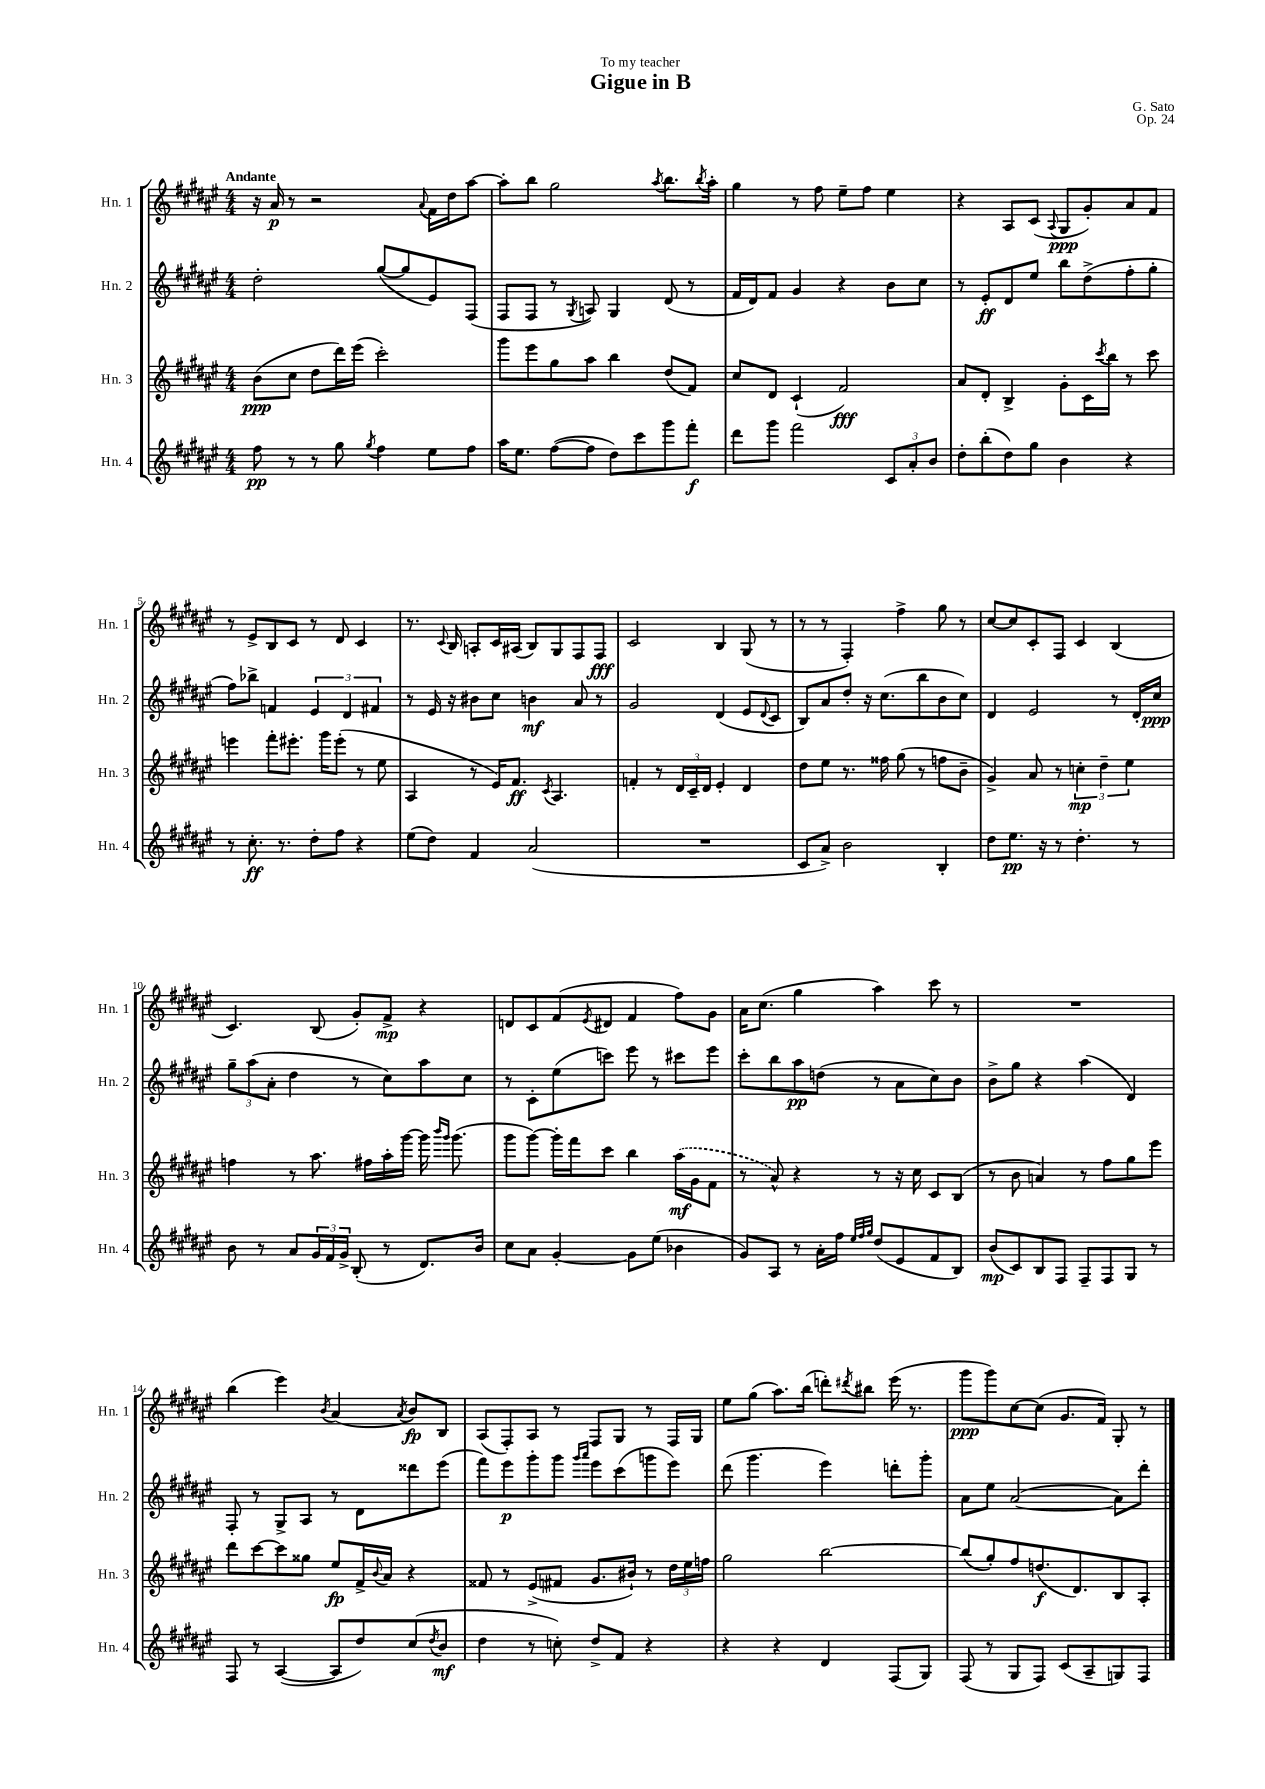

**kern	**kern	**kern	**kern
*staff4	*staff3	*staff2	*staff1
*clefG2	*clefG2	*clefG2	*clefG2
*k[f#c#g#d#a#e#]	*k[f#c#g#d#a#e#]	*k[f#c#g#d#a#e#]	*k[f#c#g#d#a#e#]
*M4/4	*M4/4	*M4/4	*M4/4
8ff#	(8b	2dd#'	16r
.	.	.	16a#
8r	8cc#	.	8r
8r	8dd#	.	2r
8gg#	16ddd#)	.	.
.	(16eee#	.	.
8qgg#	.	.	.
4ff#	2ccc#')	([8gg#	.
.	.	8gg#]	.
.	.	.	8qqa#
8ee#	.	8e#)	16f#
.	.	.	16dd#
8ff#	.	(8F#	[8aa#
=	=	=	=
16aa#	8ggg#	8F#	8aa#']
8.ee#	.	.	.
.	8eee#	8F#	8bb
([8ff#	8gg#	8r	2gg#
.	.	8qG#	.
8ff#]	8aa#	8A)	.
8dd#)	4bb	4G#	.
8ccc#	.	.	.
.	.	.	8qaa#
8ggg#	(8dd#	(8d#	8.bb
8fff#'	8f#)	8r	.
.	.	.	8qbb
.	.	.	16aa#'
=	=	=	=
8ddd#	8cc#	16f#	4gg#
.	.	16d#)	.
8ggg#	8d#	8f#	.
2fff#	(4c#`	4g#	8r
.	.	.	8ff#
.	2f#)	4r	8ee#~
.	.	.	8ff#
12c#	.	8b	4ee#
12a#'	.	.	.
.	.	8cc#	.
12b	.	.	.
=	=	=	=
8dd#'	8a#	8r	4r
(8bb'	8d#'	8e#'	.
8dd#)	4B^	8d#	8A#
8gg#	.	8ee#	(8c#
.	.	.	8qqA#
4b	8g#'	8bb	8G#
.	16c#	(8dd#^	8g#')
.	8qccc#	.	.
.	16bb	.	.
4r	8r	8ff#'	8a#
.	8ccc#	8gg#'	8f#
=	=	=	=
8r	4eee	8ff#)	8r
8.cc#'	.	8bb-^	8e#^
.	8fff#'	4f	8B
8.r	.	.	.
.	8.eee#'	.	8c#
8dd#'	.	6e#	8r
.	16ggg#	.	.
8ff#	(8eee#'	.	8d#
.	.	6d#	.
4r	8r	.	4c#
.	.	6f#	.
.	8ee#	.	.
=	=	=	=
(8ee#	4A#	8r	8.r
8dd#)	.	16e#	.
.	.	.	8qqc#
.	.	16r	16B
4f#	8r	8b#	8A'
.	16e#)	8cc#	16c#
.	8.f#	.	(16A#
(2a#	.	4b	8B)
.	8qc#	.	.
.	4.A#	.	8G#
.	.	8a#	8F#
.	.	8r	8F#
=	=	=	=
1r	4f'	2g#	2c#
.	8r	.	.
.	24d#	.	.
.	24c#~	.	.
.	24d#	.	.
.	4e#'	(4d#	4B
.	4d#	8e#	(8G#
.	.	8qqd#	.
.	.	8c#	8r
=	=	=	=
8c#	8dd#	8B)	8r
8a#^)	8ee#	8a#	8r
2b	8.r	8dd#'	4F#')
.	.	16r	.
.	16ff##	(8.cc#	.
.	(8gg#	.	4ff#^
.	8r	8bb	.
4B'	8ff	8b	8gg#
.	8b~	8cc#)	8r
=	=	=	=
8dd#	4g#^)	4d#	[8cc#
8.ee#	.	.	8cc#]
.	8a#	2e#	8c#'
16r	.	.	.
8r	8r	.	8F#
4.dd#'	6cc'	.	4c#
.	6dd#~	.	.
.	.	8r	(4B
.	6ee#	.	.
8r	.	16d#'	.
.	.	16cc#	.
=	=	=	=
8b	4ff	12gg#~	4.c#)
.	.	(12aa#	.
8r	.	.	.
.	.	12a#'	.
8a#	8r	4dd#	.
24g#	8.aa#	.	(8B
24f#	.	.	.
24g#^	.	.	.
(8B'	.	8r	8g#')
.	16ff#	.	.
8r	16aa#'	8cc#)	8f#^
.	[16ggg#	.	.
8.d#)	16ggg#]	8aa#	4r
.	16qqbbb	.	.
.	16qqggg#	.	.
.	(8.ggg#	.	.
.	.	8cc#	.
16b	.	.	.
=	=	=	=
8cc#	8ggg#	8r	8d
8a#	[8ggg#)	8c#'	8c#
[4g#'	16ggg#']	(8ee#	(8f#
.	16fff#	.	.
.	.	.	8qe#
.	8ccc#	8ccc)	8d#
8g#]	4bb	8eee#	4f#
(8ee#	.	8r	.
4b-	(16aa#	8ccc#	8ff#)
.	16g#	.	.
.	8f#	8eee#	8g#
=	=	=	=
8g#)	8r	8ccc#'	16a#
.	.	.	(8.cc#
8A#	8a#^^)	8bb	.
8r	4r	8aa#	4gg#
16a#'	.	(8dd	.
16ff#	.	.	.
32qqee#	.	.	.
32qqff#	.	.	.
32qqgg#	.	.	.
(8dd#	8r	8r	4aa#)
8e#	16r	8a#	.
.	16cc#	.	.
8f#	8c#	8cc#)	8ccc#
8B)	(8B	8b	8r
=	=	=	=
(8b	8r	8b^	1r
8c#)	8b	8gg#	.
8B	4a)	4r	.
8F#	.	.	.
8F#~	8r	(4aa#	.
8F#	8ff#	.	.
8G#	8gg#	4d#)	.
8r	8eee#	.	.
=	=	=	=
8F#	8ddd#	8F#'	(4bb
8r	[8ccc#	8r	.
([4A#	8ccc#]	8G#^	4eee#)
.	8gg##	8A#	.
.	.	.	8qb
8A#]	8ee#	8r	(4a#
8dd#)	16f#^	8d#	.
.	8qqb	.	.
.	16a#	.	.
.	.	.	8qa#
(8cc#	4r	8ddd##	8b)
8qdd#	.	.	.
8b	.	(8eee#	8B
=	=	=	=
4dd#	8f##	8fff#)	(8A#
.	8r	8eee#	8F#')
8r	(8e#^	8ggg#'	8A#
8cc')	8f#	8ggg#	8r
.	.	16qqggg#	.
.	.	16qqaaa#	.
8dd#^	8.g#	8eee#	8F#
8f#	.	(8ccc#	8G#
.	16b#`)	.	.
4r	8r	8ggg	8r
.	24dd#	8eee#)	16F#
.	24ee#	.	.
.	.	.	16G#
.	24ff	.	.
=	=	=	=
4r	2gg#	(8ddd#	8ee#
.	.	4.ggg#	(8gg#
4r	.	.	8.aa#)
.	.	.	(16bb
4d#	[2bb	4eee#)	8ddd')
.	.	.	8qddd#
.	.	.	8bb#
(8F#	.	8ddd'	(16eee#
.	.	.	8.r
8G#)	.	8ggg#'	.
=	=	=	=
(8F#	(8bb]	8a#	8ggg#
8r	8gg#')	8ee#	8ggg#)
8G#	8ff#	([2a#	[8cc#
8F#)	(8.dd	.	(8cc#]
(8c#	.	.	8.g#
.	8.d#)	.	.
8A#~	.	.	.
.	.	.	16f#)
8G)	8B	8a#])	8G#'
8F#	8A#'	8ddd#'	8r
==	==	==	==
*-	*-	*-	*-
